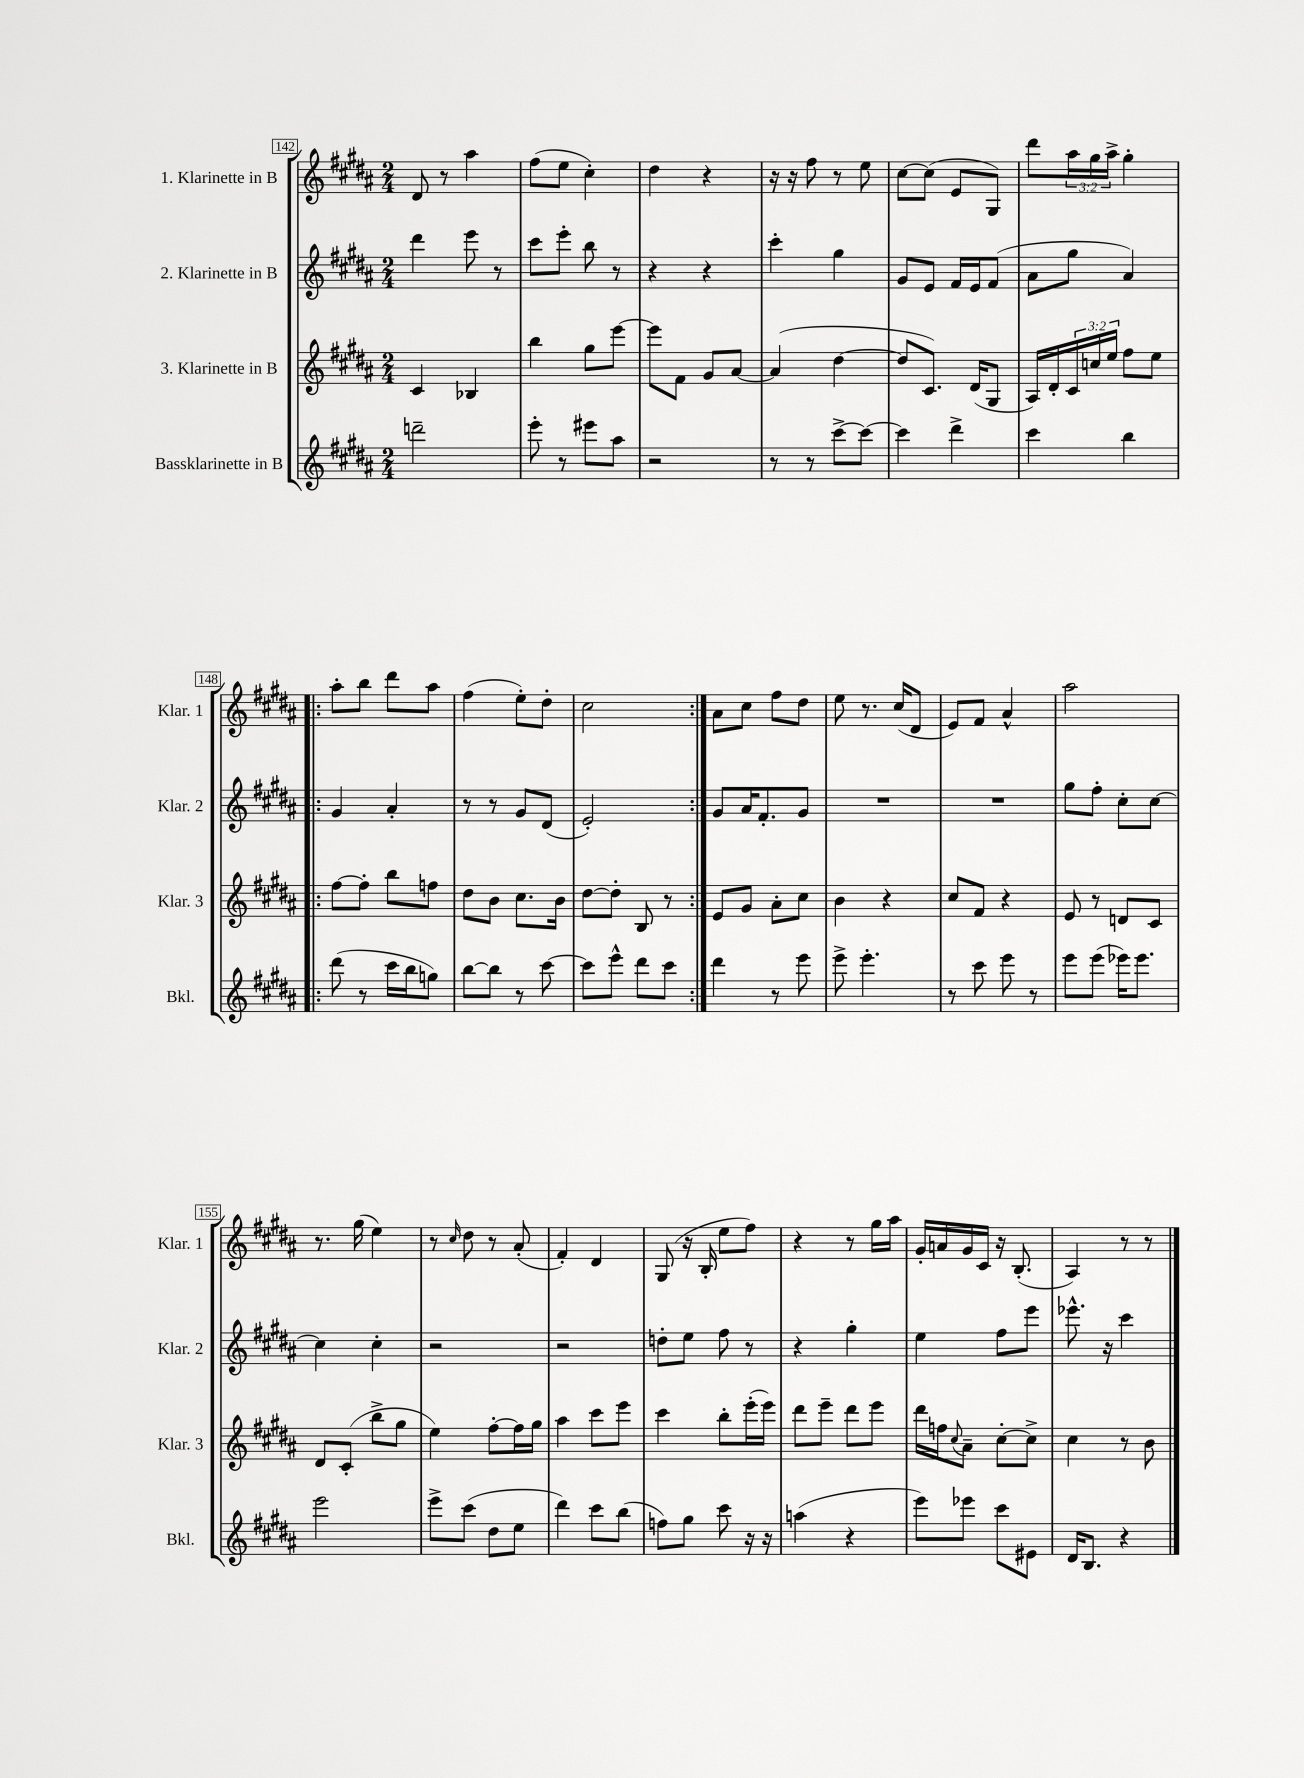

**kern	**kern	**kern	**kern
*staff4	*staff3	*staff2	*staff1
*clefG2	*clefG2	*clefG2	*clefG2
*k[f#c#g#d#a#]	*k[f#c#g#d#a#]	*k[f#c#g#d#a#]	*k[f#c#g#d#a#]
*M2/4	*M2/4	*M2/4	*M2/4
2ddd~	4c#	4ddd#	8d#
.	.	.	8r
.	4B-	8eee	4aa#
.	.	8r	.
=	=	=	=
8eee'	4bb	8ccc#	(8ff#
8r	.	8eee'	8ee
8eee#	8gg#	8bb	4cc#')
8aa#	[8eee	8r	.
=	=	=	=
2r	8eee]	4r	4dd#
.	8f#	.	.
.	8g#	4r	4r
.	[8a#	.	.
=	=	=	=
8r	(4a#]	4ccc#'	16r
.	.	.	16r
8r	.	.	8ff#
[8ccc#^	[4dd#	4gg#	8r
8ccc#_	.	.	8ee
=	=	=	=
4ccc#]	8dd#]	8g#	[8cc#
.	8.c#)	8e	(8cc#]
4ddd#^	.	16f#	8e
.	(16d#	16e	.
.	8G#	(8f#	8G#)
=	=	=	=
4ccc#	16A#)	8a#	8ddd#
.	16d#'	.	.
.	24c#	8gg#	24aa#
.	24cc	.	24gg#
.	24ee	.	24aa#^
4bb	8ff#	4a#)	4gg#'
.	8ee	.	.
=!|:	=!|:	=!|:	=!|:
(8ddd#	[8ff#	4g#	8aa#'
8r	8ff#']	.	8bb
16ccc#	8bb	4a#'	8ddd#
16bb	.	.	.
8gg)	8ff	.	8aa#
=	=	=	=
[8bb	8dd#	8r	(4ff#
8bb]	8b	8r	.
8r	8.cc#	8g#	8ee')
[8ccc#	.	(8d#	8dd#'
.	16b	.	.
=	=	=	=
8ccc#]	[8dd#	2e')	2cc#
8eee^^	8dd#']	.	.
8ddd#	8B	.	.
8ccc#	8r	.	.
=:|!	=:|!	=:|!	=:|!
4ddd#	8e	8g#	8a#
.	8g#	16a#	8cc#
.	.	8.f#'	.
8r	8a#'	.	8ff#
8eee	8cc#	8g#	8dd#
=	=	=	=
8eee^	4b	2r	8ee
4.eee'	.	.	8.r
.	4r	.	.
.	.	.	(16cc#
.	.	.	8d#
=	=	=	=
8r	8cc#	2r	8e)
8ccc#	8f#	.	8f#
8eee	4r	.	4a#^^
8r	.	.	.
=	=	=	=
8eee	8e	8gg#	2aa#
(8eee	8r	8ff#'	.
16eee-)	8d	8cc#'	.
8.eee-	.	.	.
.	8c#	[8cc#	.
=	=	=	=
2eee	8d#	4cc#]	8.r
.	(8c#'	.	.
.	.	.	(16gg#
.	8bb^	4cc#'	4ee)
.	8gg#	.	.
=	=	=	=
8eee^	4ee)	2r	8r
.	.	.	16qqcc#
(8ccc#	.	.	8dd#
8dd#	[8ff#'	.	8r
8ee	16ff#]	.	(8a#'
.	16gg#	.	.
=	=	=	=
4ddd#)	4aa#	2r	4f#')
8ccc#	8ccc#	.	4d#
(8bb	8eee	.	.
=	=	=	=
8ff)	4ccc#	8dd'	(8G#
8gg#	.	8ee	16r
.	.	.	16B'
8ccc#	8bb'	8ff#	8ee
16r	(16eee'	8r	8ff#)
16r	16eee)	.	.
=	=	=	=
(4aa	8ddd#	4r	4r
.	8eee~	.	.
4r	8ddd#	4gg#'	8r
.	8eee	.	16gg#
.	.	.	16aa#
=	=	=	=
8eee)	16ddd#	4ee	16g#'
.	16ff	.	16a
.	8qqcc#	.	.
8eee-	8a#~	.	16g#
.	.	.	16c#
8ccc#	[8cc#'	8ff#	16r
.	.	.	(8.B'
8e#	8cc#^]	8eee	.
=	=	=	=
16d#	4cc#	8.eee-^^	4A#)
8.B	.	.	.
.	.	16r	.
4r	8r	4ccc#	8r
.	8b	.	8r
==	==	==	==
*-	*-	*-	*-
